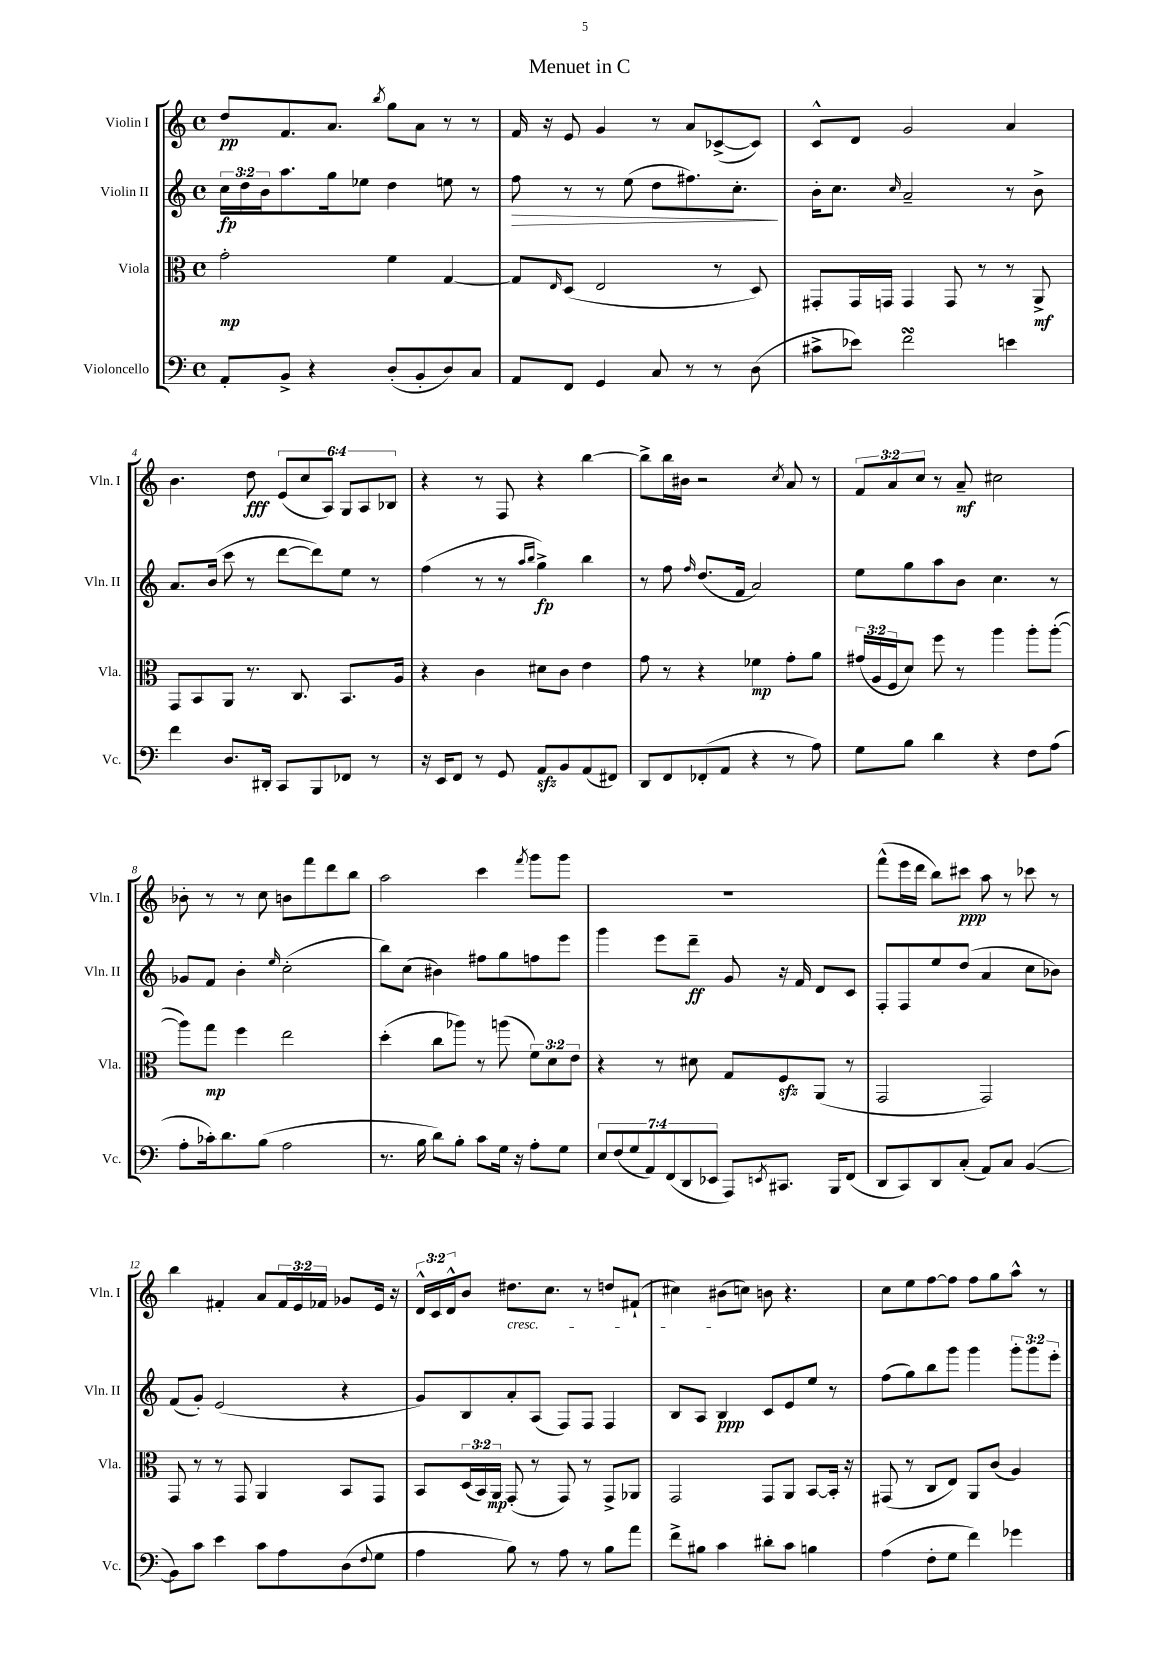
\header { title = "Menuet in C" }
<<
\new StaffGroup <<
\new Staff = "s0" \with { instrumentName = "Violin I" shortInstrumentName = "Vln. I" } {
    \clef treble \key c \major \defaultTimeSignature \time 4/4 \override Staff.TupletNumber.text = #tuplet-number::calc-fraction-text
    d''8\pp f'8. a'8. \acciaccatura { b''8 } g''8 a'8 r8 r8 |
    f'16 r16 e'8 g'4 r8 a'8 ces'8~->( ces'8) |
    c'8-^ d'8 g'2 a'4 |
    b'4. d''8\fff \tuplet 6/4 { e'8( c''8 a8) g8 a8 bes8 } |
    r4 r8 f8 r4 b''4~ |
    b''8-> b''16 bis'16 r2 \acciaccatura { c''8 } a'8 r8 |
    \tuplet 3/2 { f'8 a'8 c''8 } r8 a'8--\mf cis''2 |
    bes'8-. r8 r8 c''8 b'8 f'''8 d'''8 b''8 |
    a''2 c'''4 \acciaccatura { f'''8 } g'''8 g'''8 |
    R1 |
    f'''8-^( e'''16 d'''16 b''8) cis'''8\ppp a''8 r8 ces'''8 r8 |
    b''4 fis'4-. a'8 \tuplet 3/2 { fis'16 e'16 fes'16 } ges'8 e'16 r16 |
    \tuplet 3/2 { d'16-^ c'16 d'16-^ } b'8 dis''8.\cresc c''8. r8 d''8 fis'8-!( |
    cis''4) bis'8\!( c''8) b'8 r4. |
    c''8 e''8 f''8~ f''8 f''8 g''8 a''8-^ r8 \bar "|." |
}
\new Staff = "s1" \with { instrumentName = "Violin II" shortInstrumentName = "Vln. II" } {
    \clef treble \key c \major \defaultTimeSignature \time 4/4 \override Staff.TupletNumber.text = #tuplet-number::calc-fraction-text
    \tuplet 3/2 { c''16\fp d''16 b'16 } a''8. g''16 ees''8 d''4 e''8 r8 |
    f''8\> r8 r8 e''8( d''8 fis''8.) c''8.-.\! |
    b'16-. c''8. \grace { c''16 } a'2-- r8 b'8-> |
    a'8. b'16( c'''8 r8 d'''8~ d'''8) e''8 r8 |
    f''4( r8 r8 \grace { a''16 b''16 } g''4->\fp) b''4 |
    r8 f''8 \grace { f''16 } d''8.( f'16 a'2) |
    e''8 g''8 a''8 b'8 c''4. r8 |
    ges'8 f'8 b'4-. \grace { e''16 } c''2-.( |
    b''8) c''8( bis'4) fis''8 g''8 f''8 e'''8 |
    g'''4 e'''8 d'''8--\ff g'8 r16 f'16 d'8 c'8 |
    f8-. f8 e''8 d''8( a'4 c''8 bes'8) |
    f'8( g'8-.) e'2( r4 |
    g'8) b8 a'8-. a8( f8) f8 f4 |
    b8 a8 b4\ppp c'8 e'8 e''8 r8 |
    f''8( g''8) b''8 g'''8 g'''4 \tuplet 3/2 { g'''8-. g'''8 e'''8-. } \bar "|." |
}
\new Staff = "s2" \with { instrumentName = "Viola" shortInstrumentName = "Vla." } {
    \clef alto \key c \major \defaultTimeSignature \time 4/4 \override Staff.TupletNumber.text = #tuplet-number::calc-fraction-text
    g'2-.\mp f'4 g4~ |
    g8 \grace { e16 } d8( e2 r8 d8) |
    gis,8-. gis,16 g,16 g,4 g,8 r8 r8 a,8->\mf |
    g,8 b,8 a,8 r8. c8. b,8. a16 |
    r4 c'4 dis'8 c'8 e'4 |
    g'8 r8 r4 fes'4\mp g'8-. a'8 |
    \tuplet 3/2 { gis'16( a16 f16 } d'8) f''8 r8 a''4 a''8-. a''8~-.( |
    a''8) g''8\mp f''4 e''2 |
    d''4-.( c''8 aes''8) r8 a''8( \tuplet 3/2 { f'8) d'8 e'8 } |
    r4 r8 dis'8 g8 f8\sfz a,8( r8 |
    g,2 g,2) |
    g,8 r8 r8 g,8 a,4 b,8 g,8 |
    b,8 \tuplet 3/2 { d16( b,16) a,16\mp } g,8-.( r8 g,8) r8 g,8-> aes,8 |
    g,2 g,8 a,8 b,8~ b,16-. r16 |
    gis,8( r8 c8 e8) a,8 c'8( a4) \bar "|." |
}
\new Staff = "s3" \with { instrumentName = "Violoncello" shortInstrumentName = "Vc." } {
    \clef bass \key c \major \defaultTimeSignature \time 4/4 \override Staff.TupletNumber.text = #tuplet-number::calc-fraction-text
    a,8-. b,8-> r4 d8-.( b,8-. d8) c8 |
    a,8 f,8 g,4 c8 r8 r8 d8( |
    cis'8-> ees'8) f'2\turn e'4 |
    f'4 d8. dis,16-. c,8 b,,8 fes,8 r8 |
    r16 e,16 f,8 r8 g,8 a,8\sfz b,8 a,8( fis,8) |
    d,8 f,8 fes,8-.( a,8 r4 r8 a8) |
    g8 b8 d'4 r4 f8 a8( |
    a8-. ces'16-.) d'8. b8( a2 |
    r8. b16 d'8) b8-. c'8 g16 r16 a8-. g8 |
    \tuplet 7/4 { e8 f8( g8 a,8) f,8( d,8 ees,8 } a,,8) \acciaccatura { e,8 } cis,8. b,,16 f,8( |
    d,8 c,8) d,8 c8-.( a,8) c8 b,4~( |
    b,8) c'8 e'4 c'8 a8 d8( \appoggiatura { f8 } g8 |
    a4 b8) r8 a8 r8 b8 a'8 |
    f'8-> bis8 c'4 dis'8-. c'8 b4 |
    a4( f8-. g8 f'4) ges'4 \bar "|." |
}
>>
>>
